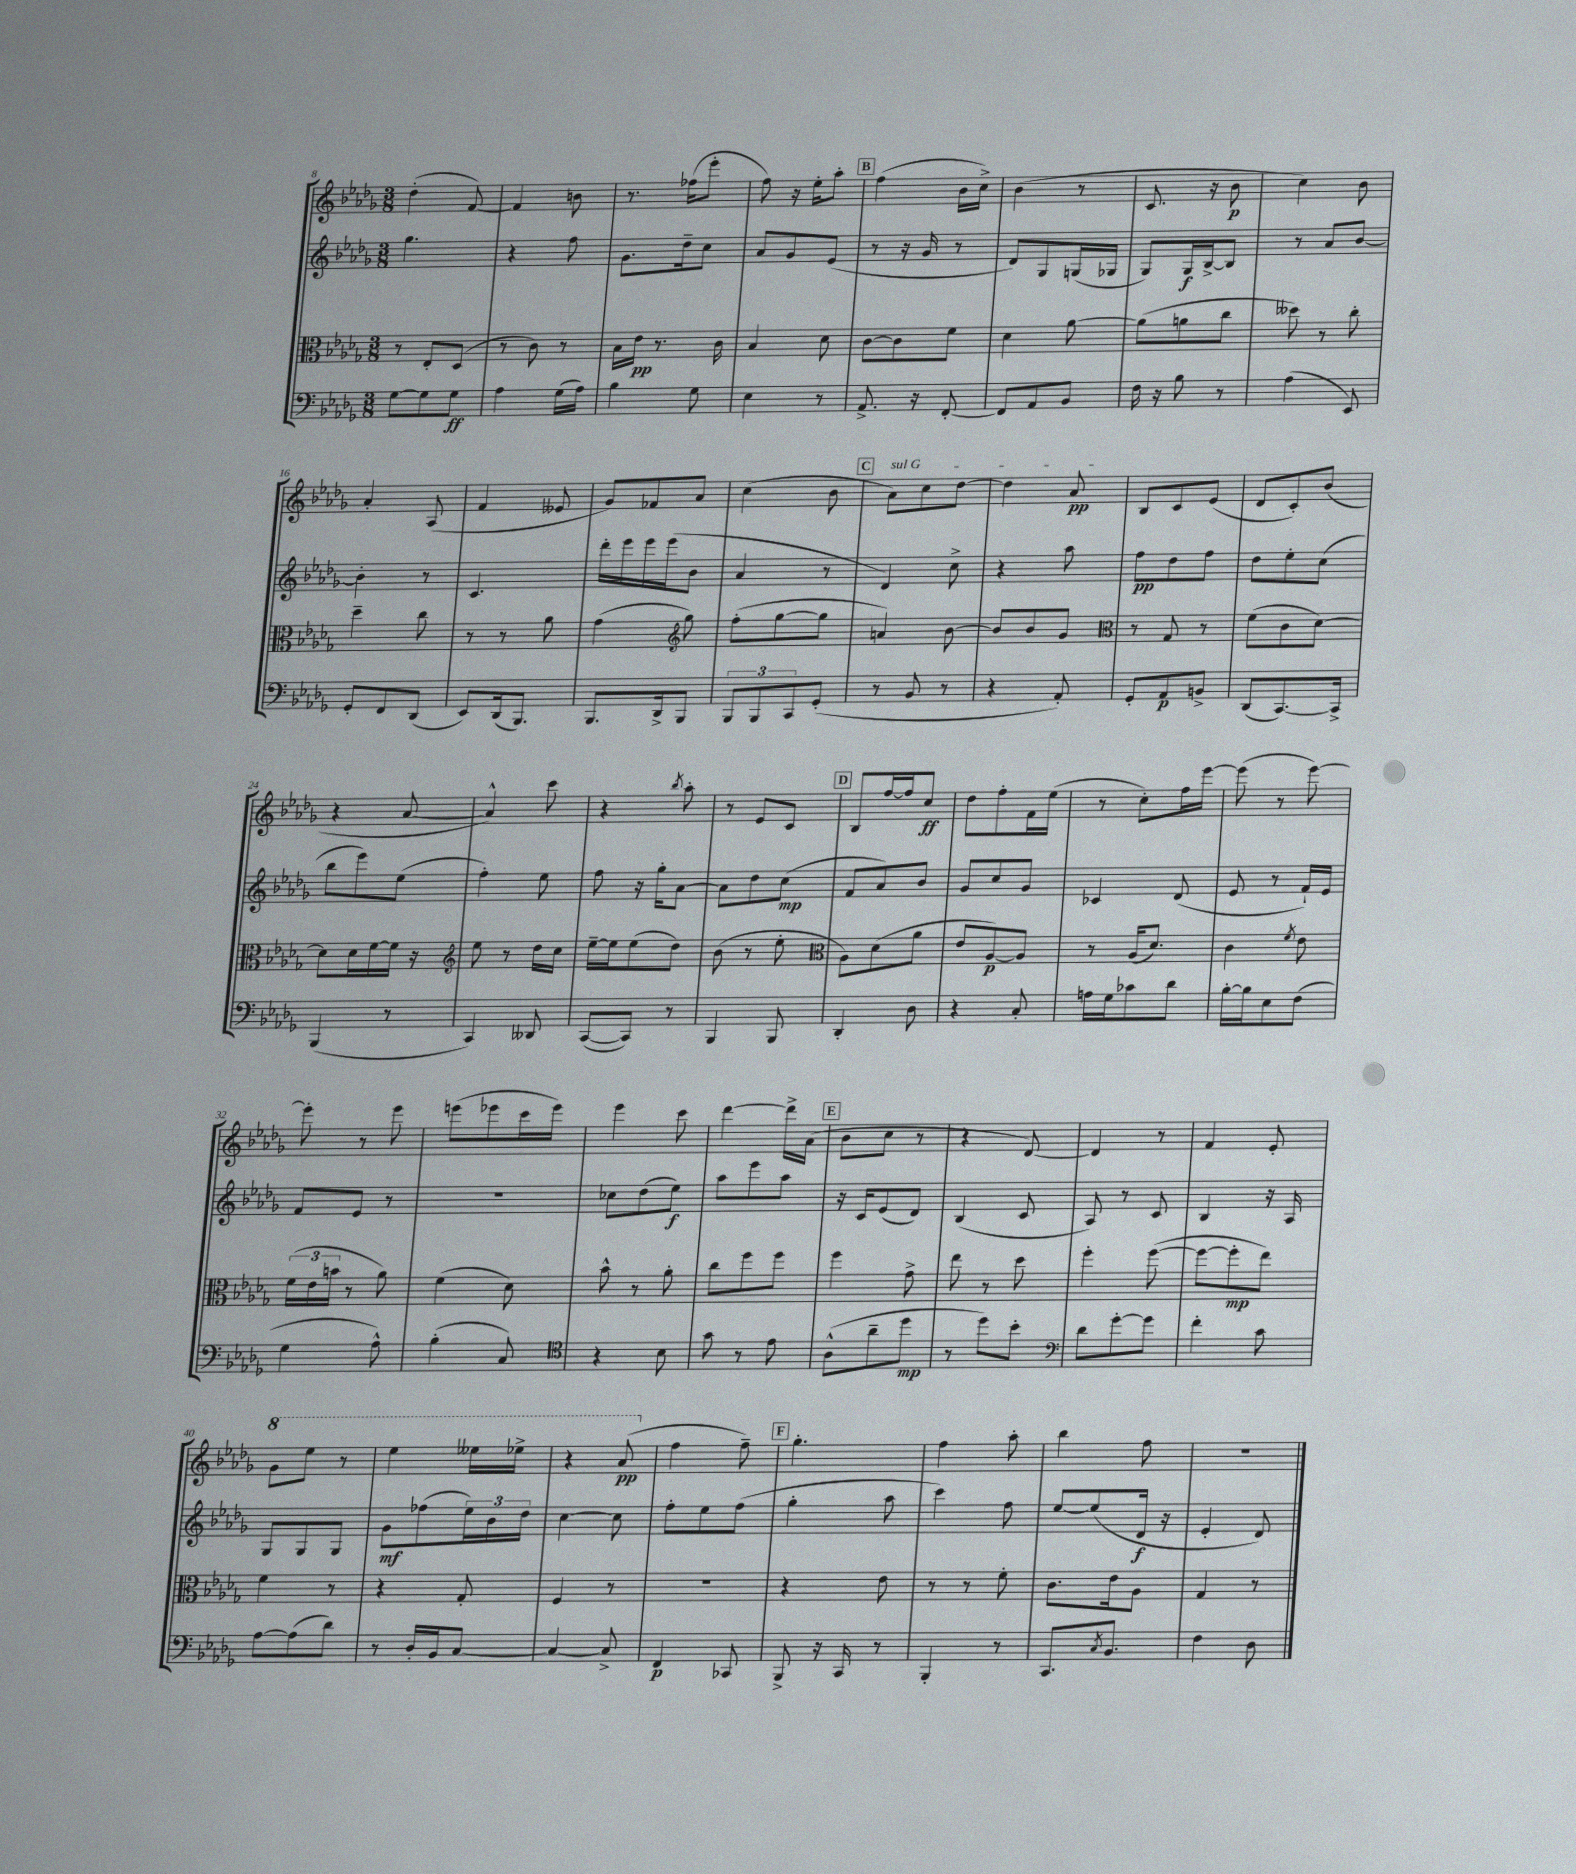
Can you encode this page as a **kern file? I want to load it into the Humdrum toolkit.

**kern	**kern	**kern	**kern
*staff4	*staff3	*staff2	*staff1
*clefF4	*clefC3	*clefG2	*clefG2
*k[b-e-a-d-g-]	*k[b-e-a-d-g-]	*k[b-e-a-d-g-]	*k[b-e-a-d-g-]
*M3/8	*M3/8	*M3/8	*M3/8
[8G-\L	8r	4.gg-\	(4dd-'\
8G-\]	8E-'/L	.	.
8G-\J	(8D-/J	.	[8f/)
=	=	=	=
4A-\	8r	4r	4f/]
.	8c\)	.	.
(16G-\LL	8r	8ff\	8b\
16A-\JJ)	.	.	.
=	=	=	=
4B-\	16B-\LL	8.g-\L	8.r
.	16e-\JJ	.	.
.	8.r	.	.
.	.	16dd-~\k	(16ff-\LK
8G-\	.	8cc\J	8eee-'\J
.	16c\	.	.
=	=	=	=
4E-\	4B-/	8a-/L	8ff\)
.	.	8g-/	16r
.	.	.	16ee-'\LK
8r	8d-\	(8e-/J	8aa-'\J
=	=	=	=
8.AA-^/	[8c\L	8r	(4ff\
.	8c\]	16r	.
16r	.	16g-/	.
[8FF'/	8f\J	8r	16b-\LL
.	.	.	16cc^\JJ)
=	=	=	=
8FF/]L	4d-\	8d-/L)	(4b-\
8AA-/	.	8G-/	.
8BB-/J	[8a-\	(16G/L	8r
.	.	16G-/JJ	.
=	=	=	=
16F\	(8a-\]L	8G-/L)	8.c/
16r	.	.	.
8B-\	8a\	16G-/L	.
.	.	[16B-^/J	16r
8r	8cc\J	8B-/]J	8b-\
=	=	=	=
(4A-\	8dd--\)	8r	4cc\)
.	8r	8a-/L	.
8EE-/)	8cc'\	[8b-/J	8b-\
=	=	=	=
8GG-'/L	4dd-~\	4b-'\]	4a-'/
8FF/	.	.	.
(8DD-/J	8cc\	8r	(8A-/
=	=	=	=
8EE-/L)	8r	4.c/	4f/
(16DD-/k	8r	.	.
8.BBB-/J)	.	.	.
.	8a-\	.	8e--/
=	=	=	=
8.BBB-/L	(4g-\	16ddd-'\LL	8g-/L)
.	.	16eee-\	.
.	.	16eee-\	8f-/
16DD-^/k	.	(16eee-\J	.
*	*clefG2	*	*
8BBB-/J	8gg-\)	8b-\J	8a-/J
=	=	=	=
12BBB-/L	(8ff'\L	4a-/	(4cc\
12BBB-/	.	.	.
.	[8gg-\	.	.
12CC/	.	.	.
(8GG-'/J	8gg-\]J	8r	8b-\
=	=	=	=
8r	4a/)	4d-/)	8a-\L)
8BB-/	.	.	8cc\
8r	[8b-\	8cc^\	[8dd-\J
=	=	=	=
4r	8b-/]L	4r	4dd-\]
.	8b-/	.	.
8AA-'/)	8g-/J	8aa-\	8a-/
=	=	=	=
*	*clefC3	*	*
8GG-'/L	8r	8ff\L	8B-/L
8AA-/	8G-/	8dd-\	8c/
8BB^/J	8r	8ff\J	(8e-/J
=	=	=	=
(8DD-/L	(8f\L	8dd-\L	8d-/L
[8.CC/)	8c\	8ee-'\	8c'/)
.	[8d-\J)	(8cc\J	(8b-/J
16CC^/]Jk	.	.	.
=	=	=	=
(4BBB-/	8d-\]L	8bb-\L	4r
.	16d-\L	8eee-\)	.
.	[16f\	.	.
8r	16f\]JJ	(8ee-\J	[8a-/
.	16r	.	.
=	=	=	=
*	*clefG2	*	*
4CC/)	8ee-\	4ff'\)	4a-^^/])
.	8r	.	.
8DD--/	16dd-\LL	8ee-\	8ccc\
.	16cc\JJ	.	.
=	=	=	=
([8CC/L	[16ee-~\LL	8ff\	4r
.	16ee-\]J	.	.
8CC/]J)	(8ee-\	16r	.
.	.	16gg-'\LK	.
.	.	.	8qbb-/
8r	8dd-\J)	[8a-\J	8aa-'\
=	=	=	=
4BBB-/	(8b-\	8a-\]L	8r
.	8r	8dd-\	8e-/L
8BBB-/	8ee-'\	(8cc\J	8c/J
=	=	=	=
*	*clefC3	*	*
4DD-'/	8A-\L)	8f/L	8B-/L
.	(8d-\	8a-/)	[16ff/L
.	.	.	16ff/]J
8D-\	8a-\J	8b-/J	8cc/J
=	=	=	=
4r	8e-/L	8g-/L	8dd-\L
.	[8A-/)	8cc/	8ff'\
8C'/	8A-/]J	8g-/J	16f\L
.	.	.	(16ee-\JJ
=	=	=	=
16A\LL	8r	4c-/	8r
16G-\J	.	.	.
8c-\	(16A-/LK	.	8cc'\L)
.	8.d-/J)	.	.
8d-\J	.	(8d-/	16ff\L
.	.	.	[16eee-\JJ
=	=	=	=
[16B-'\LL	4c\	8e-/	(8eee-\]
16B-\]J	.	.	.
8E-\	.	8r	8r
.	8qf/	.	.
(8F\J	8e-\	16f`/LL)	[8eee-\)
.	.	16e-/JJ	.
=	=	=	=
4G-\	(24f\LL	8f/L	8eee-'\]
.	24e-\	.	.
.	24b\JJ	.	.
.	8r	8e-/J	8r
8A-^^\)	8a-\)	8r	8eee-\
=	=	=	=
(4B-'\	(4f\	4.r	(8eee\L
.	.	.	8eee-\
8C/)	8d-\)	.	16ccc\L
.	.	.	16eee-\JJ)
=	=	=	=
*clefC4	*	*	*
4r	8b-^^\	8cc-\L	4eee-\
.	8r	(8dd-\	.
8B-\	8a-'\	8ee-\J)	8ccc\
=	=	=	=
8g-\	8cc\L	8aa-\L	[4ddd-\
8r	8ff\	8eee-\	.
8e-\	8ff\J	8aa-\J	16ddd-^\]LL
.	.	.	(16a-\JJ
=	=	=	=
(8A-^^\L	4ff\	16r	8b-\L
.	.	16c/LK	.
8a-~\	.	(8e-/	8cc\J
8dd-\J	8g-^\	8d-/J)	8r
=	=	=	=
8r	8ee-\	(4B-/	4r
8dd-\L)	8r	.	.
8b-'\J	8dd-\	8c/	[8d-/)
=	=	=	=
*clefF4	*	*	*
8d-\L	4ff'\	8A-/)	4d-/]
[8g-'\	.	8r	.
8g-\]J	([8ff\	8c/	8r
=	=	=	=
4f'\	8ff\_L	4B-/	4f/
.	8ff'\]	.	.
8c\	8ee-\J)	16r	8e-'/
.	.	16A-/	.
=	=	=	=
[8A-\L	4f\	8G-/L	8gg-\L
(8A-\]	.	8G-/	8eee-\J
8d-\J)	8r	8G-/J	8r
=	=	=	=
8r	4r	8g-\L	4eee-\
16D-'/LL	.	(8ff-\	.
16BB-/J	.	.	.
[8C/J	8G-'/	24ee-\L)	16eee--\LL
.	.	24b-\	.
.	.	.	16eee-^\JJ
.	.	24dd-\JJ	.
=	=	=	=
4C/_	4F/	[4cc\	4r
8C^/]	8r	8cc\]	(8aa-/
=	=	=	=
4FF/	4.r	8ff'\L	4ff\
.	.	8ee-\	.
8CC-/	.	(8ff\J	8ff~\)
=	=	=	=
8BBB-^/	4r	4gg-'\	4.gg-'\
16r	.	.	.
16CC/	.	.	.
8r	8e-\	8aa-\	.
=	=	=	=
4BBB-'/	8r	4ccc\)	4ff\
.	8r	.	.
8r	8f'\	8ff\	8aa-'\
=	=	=	=
8.CC/L	8.c\L	[8ee-/L	4bb-\
.	.	(8ee-/]	.
8qC/	.	.	.
8.BB-/J	16e-\k	.	.
.	8A-\J	16d-/Jk	8ff\
.	.	16r	.
=	=	=	=
4F\	4G-/	4e-'/	4.r
8D-\	8r	8d-/)	.
==	==	==	==
*-	*-	*-	*-
